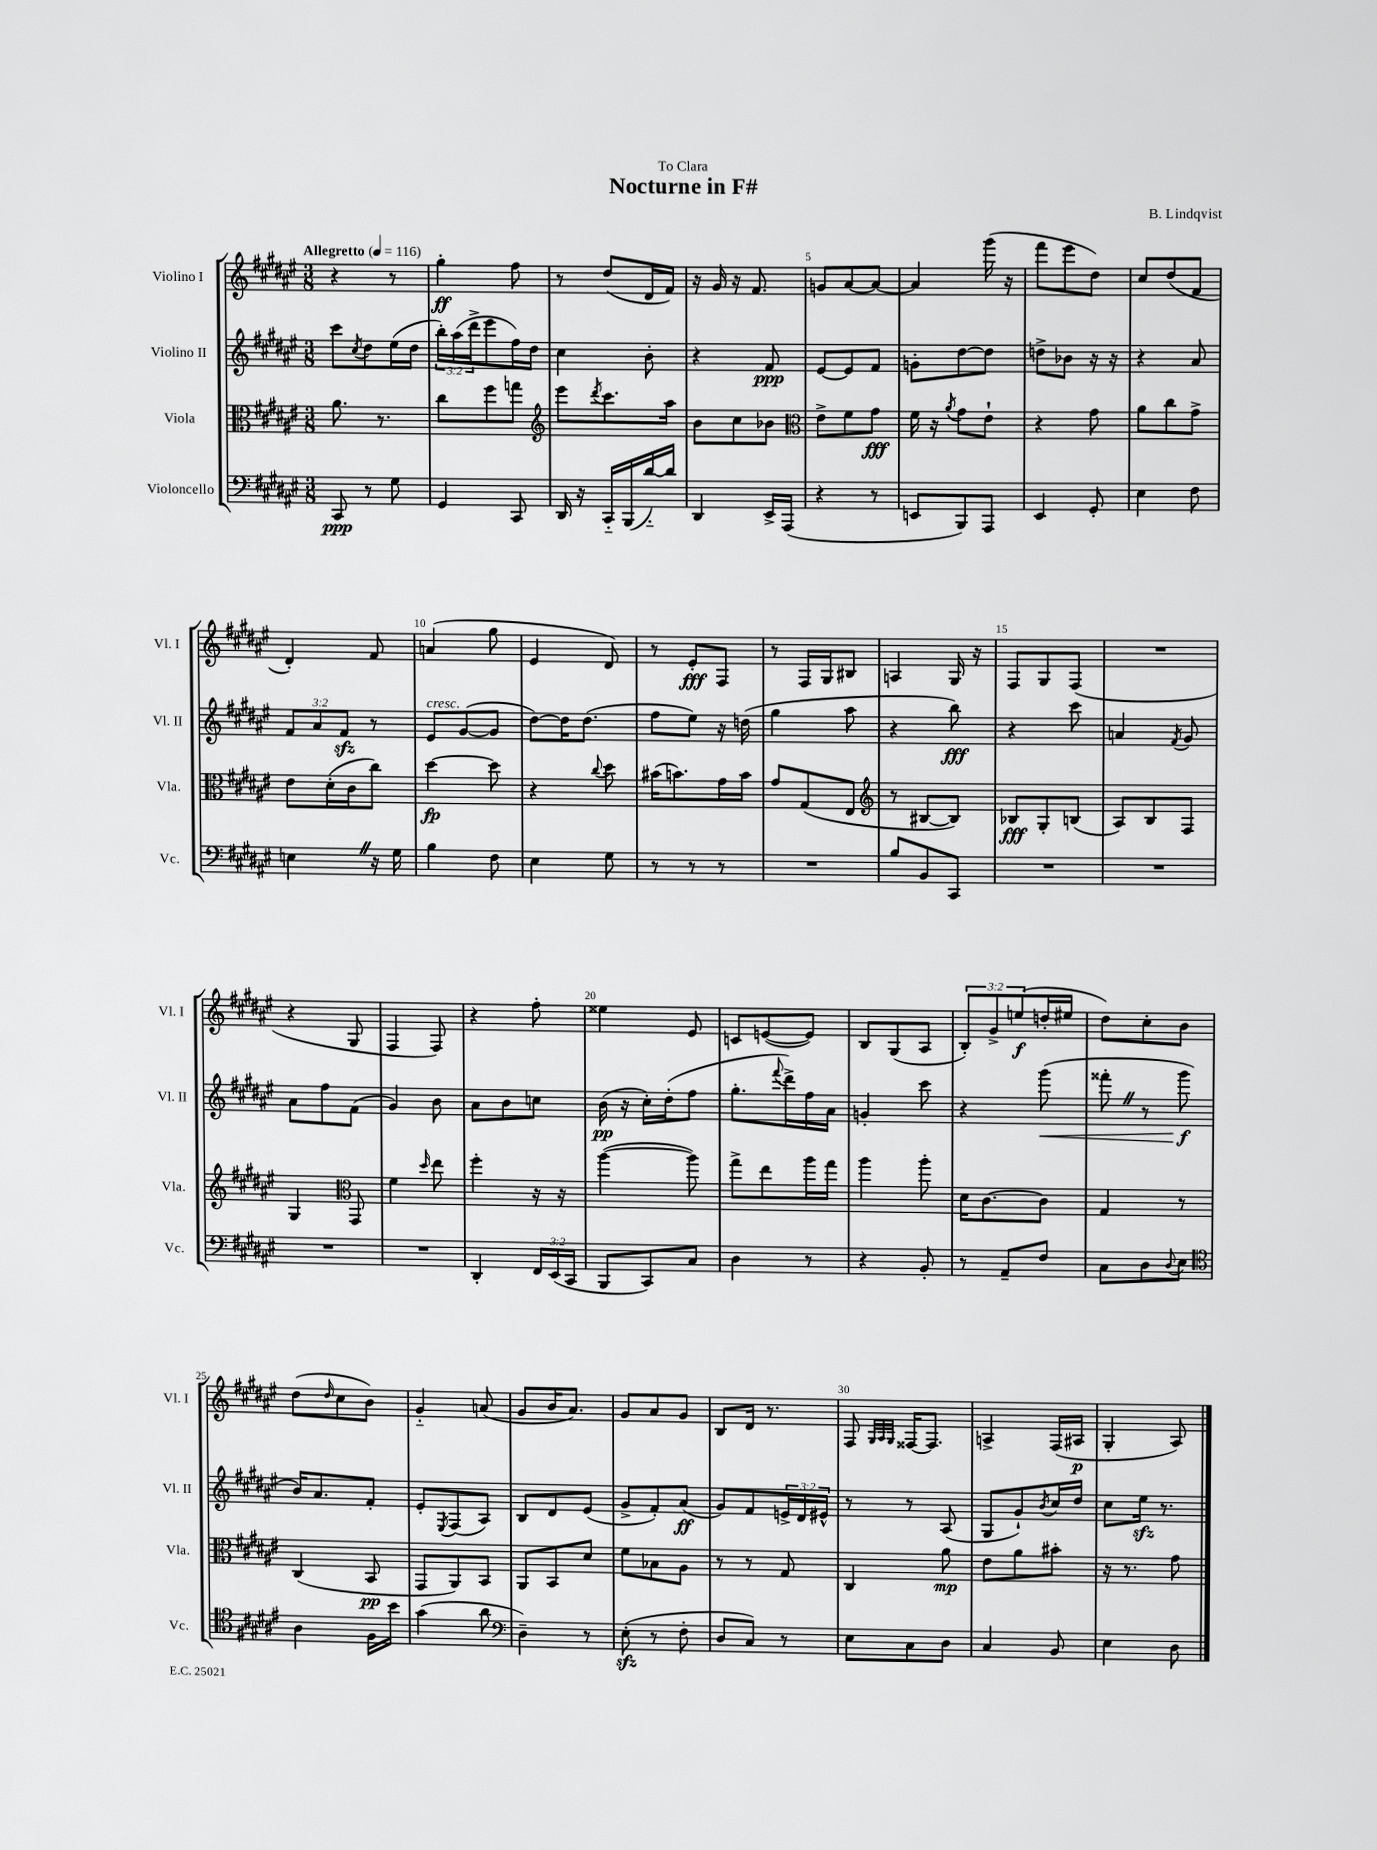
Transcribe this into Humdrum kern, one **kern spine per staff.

**kern	**kern	**kern	**kern
*staff4	*staff3	*staff2	*staff1
*clefF4	*clefC3	*clefG2	*clefG2
*k[f#c#g#d#a#e#]	*k[f#c#g#d#a#e#]	*k[f#c#g#d#a#e#]	*k[f#c#g#d#a#e#]
*M3/8	*M3/8	*M3/8	*M3/8
*MM116	*MM116	*MM116	*MM116
8CC#/	8.a#\	8ccc#\L	4r
.	.	8qcc#/	.
8r	.	8dd#\	.
.	8.r	.	.
8G#\	.	(16ee#\L	8r
.	.	16dd#\JJ	.
=	=	=	=
4GG#/	8cc#\L	24bb'\LL)	4gg#'\
.	.	(24aa#\	.
.	.	24ddd#^\J	.
.	8ff#\	8eee#\	.
8CC#/	8gg\J	16ff#\L)	8ff#\
.	.	16dd#\JJ	.
=	=	=	=
*	*clefG2	*	*
16DD#/	8eee#\L	4cc#\	8r
16r	.	.	.
.	8qddd#/	.	.
16CC#'~/LL	8.ccc#\	.	(8dd#/L
(16BBB/	.	.	.
[16d#'~/)	.	8b'\	16d#/L
16d#/]JJ	16aa#\Jk	.	16f#/JJ)
=	=	=	=
4DD#/	8b\L	4r	16r
.	.	.	16g#/
.	8cc#\	.	16r
.	.	.	8.f#/
16EE#^/LL	8b-\J	8f#/	.
(16AAA#/JJ	.	.	.
=	=	=	=
*	*clefC3	*	*
4r	8e#^\L	[8e#/L	8g/L
.	8f#\	8e#/]	[8a#/
8r	8g#\J	8f#/J	8a#/_J
=	=	=	=
8EE/L	16f#\	8g'\L	4a#/]
.	16r	.	.
.	8qa#/	.	.
8BBB/)	8g#\L	[8dd#\	.
8AAA#/J	8e#`\J	8dd#\]J	(16ggg#\
.	.	.	16r
=	=	=	=
4EE#/	4r	8dd^\L	8fff#\L
.	.	8b-\J	8eee#\
8GG#'/	8g#\	16r	8dd#\J)
.	.	16r	.
=	=	=	=
4E#\	8a#\L	4r	8cc#/L
.	8cc#\	.	(8dd#/
8F#\	8g#^\J	8a#/	8f#/J
=	=	=	=
4E\	8e#\L	12f#/L	4d#'/)
.	.	12a#/	.
.	(16d#'\L	.	.
.	.	12f#/J	.
.	16c#\J	.	.
16r	8cc#\J)	8r	8f#/
16G#\	.	.	.
=	=	=	=
4B\	[4dd#\	8e#/L	(4a/
.	.	([8g#/	.
8F#\	8dd#\]	8g#/]J	8gg#\
=	=	=	=
4E#\	4r	[8dd#\L)	4e#/
.	.	16dd#\]K	.
.	.	(8.dd#\J	.
.	8qqcc#/	.	.
8G#\	8dd#\	.	8d#/)
=	=	=	=
8r	(16b#\LK	8ff#\L	8r
.	8.b\)	.	.
8r	.	8ee#\J)	8e#'/L
8r	16g#\L	16r	8F#/J
.	16b\JJ	(16dd\	.
=	=	=	=
4.r	8g#/L	4gg#\	8r
.	(8G#/	.	16F#/LL
.	.	.	16G#/J
.	8E#/J	8aa#\	8B#/J
=	=	=	=
*	*clefG2	*	*
8B/L	8r	4r	4A/
8BB/	[8B#/L	.	.
8CC#/J	8B#/]J)	8bb\)	16G#/
.	.	.	16r
=	=	=	=
4.r	8B-/L	4r	8F#/L
.	8G#'/	.	8G#/
.	(8B/J	8ccc#\	(8F#/J
=	=	=	=
4.r	8A#/L)	4a/	4.r
.	8B/	.	.
.	.	8qf#/	.
.	8F#/J	8g#/	.
=	=	=	=
4.r	4G#/	8a#\L	4r
.	.	8ff#\	.
*	*clefC3	*	*
.	8GG#/	(8f#\J	8G#/
=	=	=	=
4.r	4f#\	4g#/)	4F#/
.	16qqdd#/	.	.
.	8ee#\	8b\	8F#/)
=	=	=	=
4DD#'/	4ff#'\	8a#\L	4r
.	.	8b\	.
24FF#/LL	16r	8cc\J	8ff#'\
(24EE#/	.	.	.
.	16r	.	.
24CC#/JJ	.	.	.
=	=	=	=
8BBB/L	([4aa#\	(16b\	4ee##\
.	.	16r	.
8CC#/)	.	16cc#'\LL)	.
.	.	(16dd#'\J	.
8C#/J	8aa#\])	8ff#\J	8e#/
=	=	=	=
4D#\	8gg#^\L	8.gg#'\L	8c/L
.	8ee#\	.	([8e/
.	.	8qqfff#/	.
.	.	16ddd#^\L)	.
8r	16aa#\L	16ff#\	8e/]J)
.	16gg#\JJ	16a#\JJ	.
=	=	=	=
4r	4aa#\	4g'/	8B/L
.	.	.	(8G#/
8BB'/	8aa#'\	8ccc#\	8A#/J
=	=	=	=
8r	16d#\LK	4r	12B'/L)
.	[8.c#\	.	.
.	.	.	12g#^/
8AA#~/L	.	.	.
.	.	.	(12ee/
8F#/J	8c#\]J	(8ggg#\	16dd'/L
.	.	.	16ee#/JJ
=	=	=	=
8C#\L	4G#/	8fff##'\	8dd#\L)
8D#\	.	8r	8cc#'\
8qqD#/	.	.	.
8E#\J	8r	8ggg#\	8b\J
=	=	=	=
*clefC4	*	*	*
4A#\	(4C#/	16b/LK)	(8dd#\L
.	.	8.a#/	.
.	.	.	16qqdd#/
.	.	.	8cc#\
16F#\LL	8BB/	8f#'/J	8b\J)
16b\JJ	.	.	.
=	=	=	=
(4g#\	8GG#/L	8e#'/L	4g#'~/
.	.	8qE#/	.
.	8AA#/)	(8F#/	.
8a#\	8BB/J	8A#/J)	(8a/
=	=	=	=
*clefF4	*	*	*
4D#~\)	8AA#/L	8B/L	8g#/L
.	8BB/	8d#/	16b/K
.	.	.	8.a#/J)
8r	8d#/J	(8e#/J	.
=	=	=	=
(8E#'\	8f#\L	8g#^/L	8g#/L
8r	8B-\	8f#'/)	8a#/
8F#'\	8A#\J	(8a#/J	8g#/J
=	=	=	=
8D#/L	8r	8g#/L)	8B/L
8C#/J)	8r	8f#/	16d#/Jk
.	.	.	8.r
8r	8G#/	24e^/L	.
.	.	24d#/	.
.	.	24e#^^/JJ	.
=	=	=	=
8E#\L	4C#/	8r	8F#/
.	.	.	32qqG#/LLL
.	.	.	32qqA#/
.	.	.	32qqG#/JJJ
8C#\	.	8r	[16F##/LK
.	.	.	8.F##/]J
8D#\J	8a#\	(8A#/	.
=	=	=	=
4C#/	8e#\L	8G#/L	4A^/
.	8a#\	8g#`/)	.
.	.	8qb/	.
8BB/	8b#'\J	16cc#/L	(16F#/LL
.	.	16dd#/JJ	16A#/JJ
=	=	=	=
4E#\	16r	8cc#\L	4G#'/
.	8.r	.	.
.	.	16ee#\Jk	.
.	.	8.r	.
8D#\	8g#\	.	8A#/)
==	==	==	==
*-	*-	*-	*-
